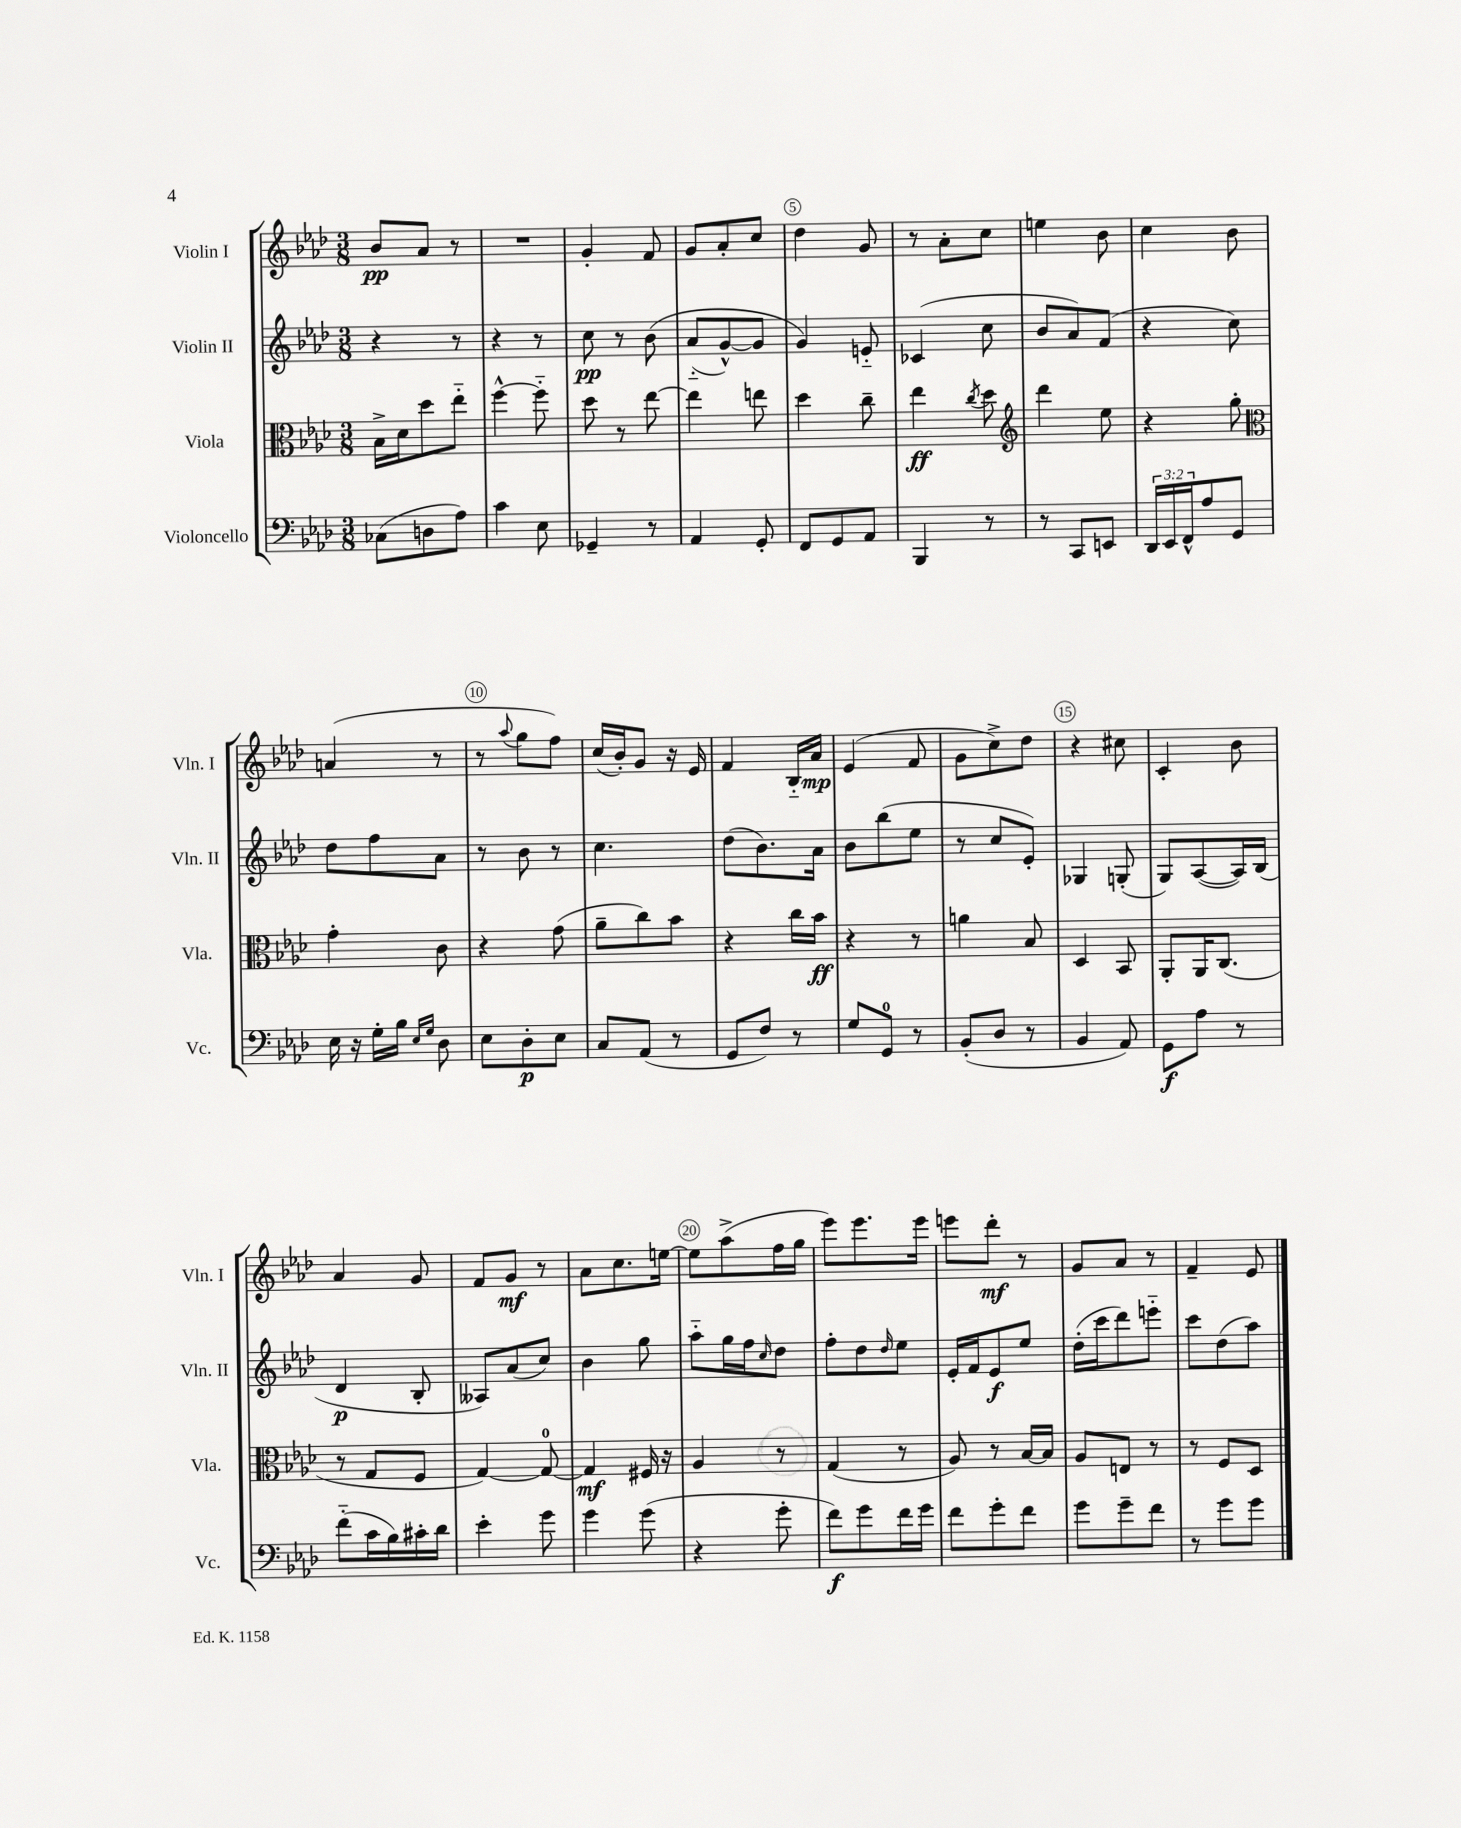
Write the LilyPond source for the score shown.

<<
\new StaffGroup <<
\new Staff = "s0" \with { instrumentName = "Violin I" shortInstrumentName = "Vln. I" } {
    \clef treble \key aes \major \numericTimeSignature \time 3/8
    bes'8\pp aes'8 r8 |
    R4. |
    g'4-. f'8 |
    g'8 aes'8-. c''8 |
    des''4 g'8 |
    r8 aes'8-. c''8 |
    e''4 bes'8 |
    c''4 bes'8 |
    a'4( r8 |
    r8 \appoggiatura { aes''8 } g''8 f''8) |
    c''16( bes'16-.) g'8 r16 ees'16 |
    f'4 bes16-_ aes'16\mp |
    ees'4( f'8 |
    g'8 c''8->) des''8 |
    r4 cis''8 |
    c'4-. bes'8 |
    aes'4 g'8 |
    f'8 g'8\mf r8 |
    aes'8 c''8. e''16~ |
    e''8 aes''8->( f''16 g''16 |
    ees'''8) ees'''8. ees'''16 |
    e'''8 des'''8-.\mf r8 |
    g'8 aes'8 r8 |
    f'4-- ees'8 \bar "|." |
}
\new Staff = "s1" \with { instrumentName = "Violin II" shortInstrumentName = "Vln. II" } {
    \clef treble \key aes \major \numericTimeSignature \time 3/8
    r4 r8 |
    r4 r8 |
    c''8\pp r8 bes'8\( |
    aes'8-_( g'8~-^) g'8 |
    g'4\) e'8-_ |
    ces'4( c''8 |
    bes'8 aes'8) f'8( |
    r4 c''8) |
    des''8 f''8 aes'8 |
    r8 bes'8 r8 |
    c''4. |
    des''8( bes'8.) aes'16 |
    bes'8 bes''8( ees''8 |
    r8 c''8 ees'8-.) |
    ges4 g8-.( |
    g8) aes8~( aes16) bes16( |
    des'4\p bes8-. |
    aeses8) aes'8( c''8) |
    bes'4 g''8 |
    aes''8-_ g''16 f''16 \grace { c''16 } des''8 |
    f''8-. des''8 \grace { des''16 } ees''8 |
    ees'16-. f'16 ees'8\f ees''8 |
    des''16-.( c'''16 des'''8) e'''8-_ |
    c'''8 des''8( aes''8) \bar "|." |
}
\new Staff = "s2" \with { instrumentName = "Viola" shortInstrumentName = "Vla." } {
    \clef alto \key aes \major \numericTimeSignature \time 3/8
    bes16-> des'16 des''8 ees''8-_ |
    f''4~-^ f''8-_ |
    des''8 r8 ees''8~ |
    ees''4 e''8 |
    des''4 c''8-- |
    ees''4\ff \acciaccatura { c''8 } des''8 |
    \clef treble des'''4 ees''8 |
    r4 g''8-. |
    \clef alto g'4-. c'8 |
    r4 g'8( |
    aes'8-- c''8) bes'8 |
    r4 c''16 bes'16\ff |
    r4 r8 |
    a'4 bes8 |
    des4 bes,8 |
    aes,8-. aes,16 c8.( |
    r8 g8 f8 |
    g4~) g8-0~ |
    g4\mf fis16 r16 |
    aes4 r8 |
    g4( r8 |
    aes8) r8 bes16~ bes16 |
    aes8 e8 r8 |
    r8 f8 des8 \bar "|." |
}
\new Staff = "s3" \with { instrumentName = "Violoncello" shortInstrumentName = "Vc." } {
    \clef bass \key aes \major \numericTimeSignature \time 3/8 \override Staff.TupletNumber.text = #tuplet-number::calc-fraction-text
    ces8( d8 aes8) |
    c'4 ees8 |
    ges,4-- r8 |
    aes,4 g,8-. |
    f,8 g,8 aes,8 |
    bes,,4 r8 |
    r8 c,8 e,8 |
    \tuplet 3/2 { des,16 ees,16 f,16-^ } aes8 g,8 |
    ees16 r16 g16-. bes16 \grace { ees16 g16 } des8 |
    ees8 des8-.\p ees8 |
    c8 aes,8( r8 |
    g,8 f8) r8 |
    g8 g,8-0 r8 |
    bes,8-.( des8 r8 |
    bes,4 aes,8) |
    g,8\f aes8 r8 |
    f'8-_( c'16 bes16) cis'16-. des'16 |
    ees'4-. g'8 |
    g'4 g'8( |
    r4 g'8-. |
    f'8\f) g'8 f'16 g'16 |
    f'8 g'8-. f'8 |
    g'8 g'8-- f'8 |
    r8 g'8 g'8 \bar "|." |
}
>>
>>
\layout { \context { \Score \override BarNumber.break-visibility = ##(#f #t #t) barNumberVisibility = #(every-nth-bar-number-visible 5) \override BarNumber.stencil = #(make-stencil-circler 0.1 0.3 ly:text-interface::print) } }
